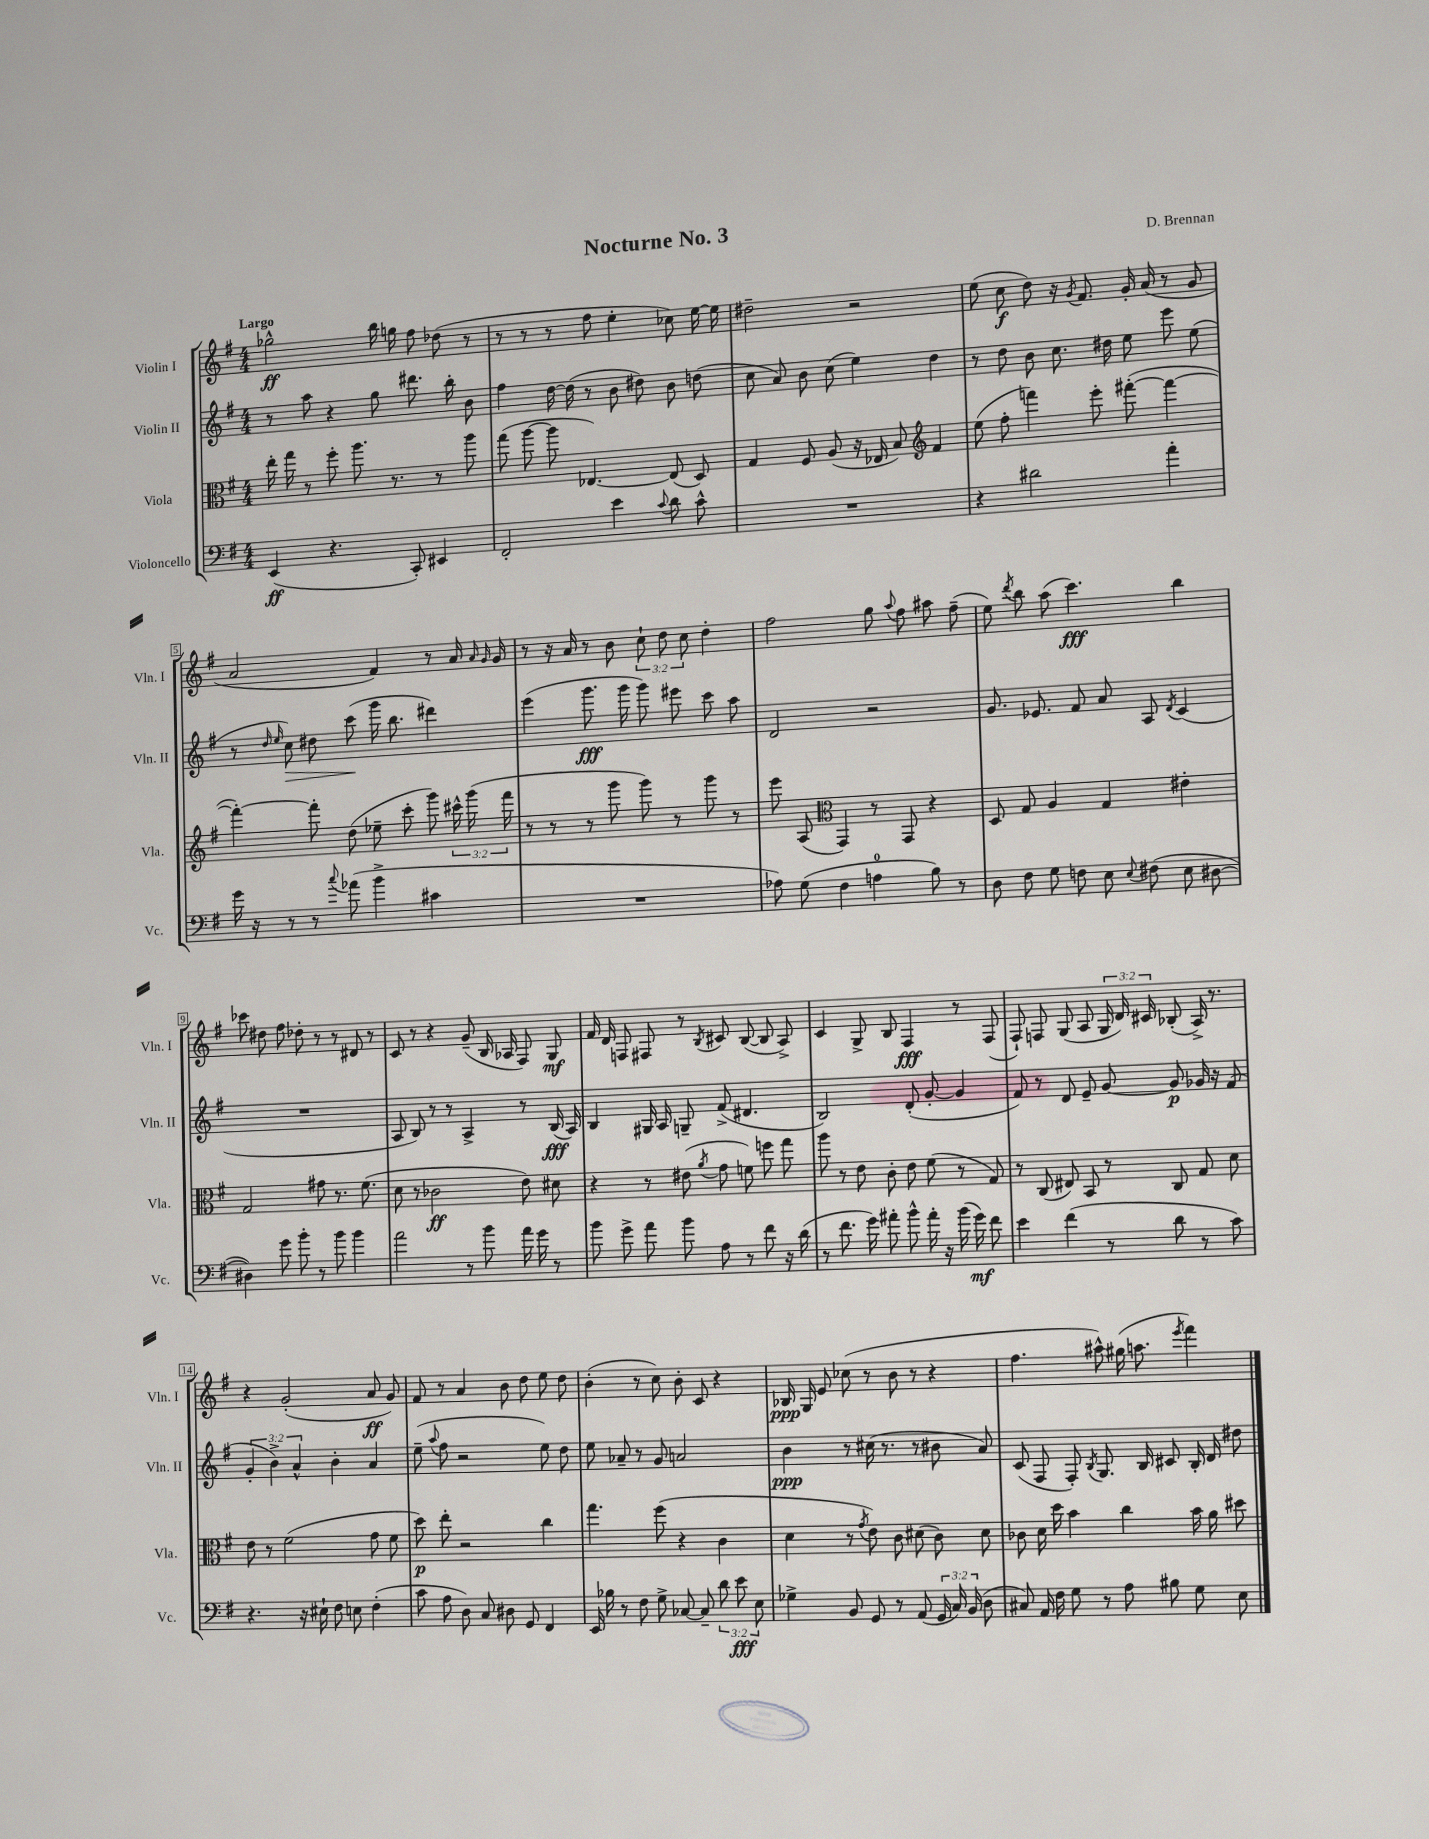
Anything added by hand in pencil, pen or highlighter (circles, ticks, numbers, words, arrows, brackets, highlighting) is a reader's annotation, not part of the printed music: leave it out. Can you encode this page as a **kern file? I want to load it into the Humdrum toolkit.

**kern	**dynam	**kern	**dynam	**kern	**dynam	**kern	**dynam
*part4	*part4	*part3	*part3	*part2	*part2	*part1	*part1
*staff4	*staff4	*staff3	*staff3	*staff2	*staff2	*staff1	*staff1
*I"Violoncello	*	*I"Viola	*	*I"Violin II	*	*I"Violin I	*
*I'Vc.	*	*I'Vla.	*	*I'Vln. II	*	*I'Vln. I	*
*clefF4	*	*clefC3	*	*clefG2	*	*clefG2	*
*k[f#]	*	*k[f#]	*	*k[f#]	*	*k[f#]	*
*M4/4	*	*M4/4	*	*M4/4	*	*M4/4	*
=1	=1	=1	=1	=1	=1	=1	=1
!	!	!	!	!	!	!LO:TX:a:B:t=Largo	!
(4EE/	ff	16ee'\	.	8r	.	2gg-X^^\	ff
.	.	16gg\	.	.	.	.	.
.	.	8r	.	8aa\	.	.	.
4.r	.	8ff#'\	.	4r	.	.	.
.	.	8.aa\	.	.	.	.	.
.	.	.	.	8gg\	.	16bb\	.
.	.	8.r	.	.	.	16ggn\	.
8CC'/)	.	.	.	8.ddd#X\	.	8ff#\	.
4EE#X/	.	8r	.	.	.	(8dd-X\	.
.	.	.	.	16bb'\	.	.	.
.	.	8aa\	.	8b\	.	8r	.
=2	=2	=2	=2	=2	=2	=2	=2
2FF#'/	.	(8gg\	.	4ff#\	.	8r	.
.	.	[8aa\	.	.	.	8r	.
.	.	8aa\]	.	[16dd\	.	8r	.
.	.	.	.	(16dd\]	.	.	.
.	.	[4.E-X/)	.	8r	.	8ff#\	.
4e\	.	.	.	8b\	.	4ee'\	.
.	.	.	.	8dd#X\)	.	.	.
8qqc/	.	.	.	.	.	.	.
8d\	.	(8E-/]	.	8b\	.	8cc-X\)	.
8c^^\	.	8D/)	.	(8ddn\	.	[16ee\	.
.	.	.	.	.	.	16ee\]	.
=3	=3	=3	=3	=3	=3	=3	=3
1r	.	4G/	.	8cc\	.	2dd#X~\	.
.	.	.	.	8a/)	.	.	.
.	.	8F#/	.	8b\	.	.	.
.	.	(8A/	.	(8cc\	.	.	.
.	.	16r	.	4ee\)	.	2r	.
.	.	16E-X/	.	.	.	.	.
.	.	8B/)	.	.	.	.	.
*	*	*clefG2	*	*	*	*	*
.	.	4f#/	.	4dd\	.	.	.
=4	=4	=4	=4	=4	=4	=4	=4
4r	.	(8ee\	.	8r	.	(8ee\	.
.	.	8ff#'\	.	8dd\	.	8cc\	f
2d#X\	.	4fffn\)	.	8b\	.	8dd\)	.
.	.	.	.	8.cc\	.	16r	.
.	.	.	.	.	.	8qg/	.
.	.	.	.	.	.	8.f#/	.
.	.	8eee'\	.	.	.	.	.
.	.	.	.	16dd#X\	.	.	.
.	.	([8fff#X'\	.	8ee\	.	16g'/	.
.	.	.	.	.	.	(16a/	.
4a'\	.	4fff#\_	.	8eee\	.	8r	.
.	.	.	.	(8ee\	.	8g/	.
!!LO:LB:g=z
=5	=5	=5	=5	=5	=5	=5	=5
16g\	.	4fff#'\_)	.	8r	.	2a/	.
16r	.	.	.	.	.	.	.
.	.	.	.	16qqdd/	.	.	.
.	.	.	.	16qqee/	.	.	.
!	!	!	!	!	!LO:HP:b	!	!
8r	.	.	.	8cc\)	>	.	.
8r	.	8fff#'\]	.	8dd#X\	.	.	.
8qqcc/	.	.	.	.	.	.	.
(8a-X\	.	(8dd\	.	(8ccc\	.	.	.
4b^\	.	8ee-X~\	.	16ggg\	]	4f#/)	.
.	.	.	.	8.bb\	.	.	.
.	.	8ccc'\	.	.	.	.	.
4c#X\	.	8ggg\)	.	4ddd#X\)	.	8r	.
.	.	24ccc#X^^\	.	.	.	16a/	.
.	.	(24ggg\	.	.	.	.	.
.	.	.	.	.	.	16qqa/	.
.	.	.	.	.	.	16qqg/	.
.	.	.	.	.	.	16g/	.
.	.	24fff#\	.	.	.	.	.
=6	=6	=6	=6	=6	=6	=6	=6
1r	.	8r	.	(4eee\	.	8r	.
.	.	8r	.	.	.	16r	.
.	.	.	.	.	.	16a/	.
.	.	8r	.	8.ggg\	fff	8r	.
.	.	8ggg\	.	.	.	8b\	.
.	.	.	.	16ggg\	.	.	.
.	.	8ggg\)	.	8ggg\)	.	12cc`\	.
.	.	.	.	.	.	12dd\	.
.	.	8r	.	8eee#X\	.	.	.
.	.	.	.	.	.	12cc\	.
.	.	8ggg\	.	8ccc\	.	4dd'\	.
.	.	8r	.	8aa\	.	.	.
=7	=7	=7	=7	=7	=7	=7	=7
8A-X\)	.	8eee\	.	2d/	.	2ff#\	.
(8G\	.	(8A/	.	.	.	.	.
*	*	*clefC3	*	*	*	*	*
4F#\	.	4GG/)	.	.	.	.	.
4An\	.	8r	.	2r	.	8gg\	.
.	.	.	.	.	.	8qqaa/	.
.	.	8GG/	.	.	.	8ff#\	.
8B\)	.	4r	.	.	.	8aa#X\	.
8r	.	.	.	.	.	(8ff#~\	.
=8	=8	=8	=8	=8	=8	=8	=8
8D\	.	8D/	.	8.g/	.	8ee\)	.
.	.	.	.	.	.	8qddd/	.
8F#\	.	8G/	.	.	.	8bb\	.
.	.	.	.	8.e-X/	.	.	.
8G\	.	4A/	.	.	.	(8aa\	.
8Fn\	.	.	.	8f#/	.	4.ccc\)	fff
8E\	.	4G/	.	8a/	.	.	.
8qqE/	.	.	.	.	.	.	.
(8F#X\	.	.	.	8A/	.	.	.
.	.	.	.	8qd/	.	.	.
8E\	.	4e#X'\	.	(4c/	.	4bb\	.
[8D#X\	.	.	.	.	.	.	.
!!LO:LB:g=z
=9	=9	=9	=9	=9	=9	=9	=9
4D#X\])	.	2G/	.	1r	.	8ccc-X\	.
.	.	.	.	.	.	8dd#X\	.
8g\	.	.	.	.	.	8ff#\	.
8b'\	.	.	.	.	.	8dd-X'\	.
8r	.	8g#X\	.	.	.	8r	.
8b\	.	8.r	.	.	.	8r	.
4b\	.	.	.	.	.	8d#X/	.
.	.	(8.f#\	.	.	.	.	.
.	.	.	.	.	.	8r	.
=10	=10	=10	=10	=10	=10	=10	=10
2a\	.	8d\	.	8A/	.	8c/	.
.	.	8r	.	8B/)	.	8r	.
.	.	2c-X\	ff	8r	.	4r	.
.	.	.	.	8r	.	.	.
8r	.	.	.	4A^/	.	(8g~/	.
8b\	.	.	.	.	.	16B/	.
.	.	.	.	.	.	16A-X/	.
16a\	.	8e\)	.	8r	.	8F#/)	.
16g\	.	.	.	.	.	.	.
8r	.	8d#X\	.	(16B/	fff	8G/	mf
.	.	.	.	16A/)	.	.	.
=11	=11	=11	=11	=11	=11	=11	=11
8b\	.	4r	.	4B/	.	16f#/	.
.	.	.	.	.	.	16d/	.
8g^\	.	.	.	.	.	8Fn/	.
8a\	.	8r	.	16G#X/	.	8F#X/	.
.	.	.	.	16A/	.	.	.
8b\	.	(8e#X\	.	8Gn~/	.	8r	.
.	.	8qa/	.	.	.	8qB/	.
8A\	.	8g\	.	(8f#^/	.	8c#X/	.
8r	.	8fn\)	.	4.d#X/	.	([8B/	.
8f#\	.	8ffn\	.	.	.	8B/]	.
16r	.	8gg\	.	.	.	8A^/)	.
(16d\	.	.	.	.	.	.	.
=12	=12	=12	=12	=12	=12	=12	=12
8r	.	8aa\	.	2B/)	.	4c/	.
8.f#\	.	8r	.	.	.	.	.
.	.	8e\	.	.	.	8G^/	.
16g\)	.	.	.	.	.	.	.
8a#X'\	.	8c'\	.	.	.	8B/	.
8b^^\	.	8e\	.	(8d'/	.	4F#/	fff
16a#'\	.	(8f#\	.	[8g'/	.	.	.
16r	.	.	.	.	.	.	.
(16b\	.	8r	.	4g/]	.	8r	.
16g\)	mf	.	.	.	.	.	.
8f#\	.	8G/)	.	.	.	(8F#/	.
=13	=13	=13	=13	=13	=13	=13	=13
4e\	.	8r	.	8f#/)	.	8F#`/)	.
.	.	(8C/	.	8r	.	8Fn/	.
(4f#\	.	8E#X/)	.	8d/	.	(8G/	.
.	.	8BB/	.	8e~/	.	8A/	.
8r	.	8r	.	[8g/	.	24G/	.
.	.	.	.	.	.	24d/)	.
.	.	.	.	.	.	24c#X/	.
8d\	.	8C/	.	8g/]	p	(8B-X'/	.
8r	.	8G/	.	16g-X/	.	16A^/)	.
.	.	.	.	16r	.	8.r	.
8c\)	.	8d\	.	(8f#/	.	.	.
!!LO:LB:g=z
=14	=14	=14	=14	=14	=14	=14	=14
4.r	.	8e\	.	6g'/	.	4r	.
.	.	8r	.	.	.	.	.
.	.	.	.	6b^\)	.	.	.
.	.	(2f#\	.	.	.	(2g'/	.
.	.	.	.	6a^^/	.	.	.
16r	.	.	.	.	.	.	.
16E#X`\	.	.	.	.	.	.	.
8F#\	.	.	.	4b'\	.	.	.
8En\	.	.	.	.	.	.	.
(4F#'\	.	8g\	.	4a/	.	8a/	ff
.	.	8f#\	.	.	.	8g/)	.
=15	=15	=15	=15	=15	=15	=15	=15
8c\	.	8dd\)	p	(8ee~\	.	8f#/	.
.	.	.	.	8qqaa/	.	.	.
8A\	.	8ee'\	.	8ff#\	.	8r	.
8D\)	.	2r	.	2r	.	4a/	.
8C/	.	.	.	.	.	.	.
8D#X\	.	.	.	.	.	8b\	.
8GG/	.	.	.	.	.	8dd\	.
4FF#/	.	4cc\	.	8ee\)	.	8ee\	.
.	.	.	.	8dd\	.	8dd\	.
=16	=16	=16	=16	=16	=16	=16	=16
16EE/	.	4.gg\	.	8ee\	.	(4b'\	.
16B-X\	.	.	.	.	.	.	.
8r	.	.	.	8a-X~/	.	.	.
8F#\	.	.	.	8r	.	8r	.
8G^\	.	(8ff#\	.	8g/	.	8cc\)	.
[8C-X/	.	4r	.	2an/	.	8b'\	.
8C-~/]	.	.	.	.	.	8c/	.
12d\	.	4c\	.	.	.	4r	.
12e\	fff	.	.	.	.	.	.
12E\	.	.	.	.	.	.	.
=17	=17	=17	=17	=17	=17	=17	=17
4G-X^\	.	4d\	.	4b\	ppp	16B-X/	ppp
.	.	.	.	.	.	16G/	.
.	.	.	.	.	.	8e/	.
8BB/	.	8r	.	8r	.	(8cc-X\	.
.	.	8qg/	.	.	.	.	.
8GG/	.	8e\)	.	(16cc#X\	.	8r	.
.	.	.	.	8.r	.	.	.
8r	.	8c\	.	.	.	8b\	.
(8AA/	.	(8d#X\	.	8r	.	8r	.
24GG/	.	8c\)	.	8b#X\	.	4r	.
24C/)	.	.	.	.	.	.	.
(24BB/	.	.	.	.	.	.	.
8D\	.	8d#\	.	8a/)	.	.	.
=18	=18	=18	=18	=18	=18	=18	=18
8C#X/)	.	8c-X\	.	(8c/	.	4.ff#\	.
16AA/	.	16d\	.	8F#/	.	.	.
16F#\	.	16dd\	.	.	.	.	.
8G\	.	4b\	.	8F#'/)	.	.	.
.	.	.	.	8qB/	.	.	.
8r	.	.	.	8.G/	.	8aa#X^^\)	.
8A\	.	4cc\	.	.	.	(16gg#X\	.
.	.	.	.	16B/	.	8.aan\	.
8B#X\	.	.	.	8c#X/	.	.	.
.	.	.	.	.	.	8qeee/	.
8G\	.	16b\	.	16B'/	.	4fff#\)	.
.	.	16a\	.	16d/	.	.	.
8E\	.	8dd#X\	.	8dd#X\	.	.	.
==	==	==	==	==	==	==	==
*-	*-	*-	*-	*-	*-	*-	*-
